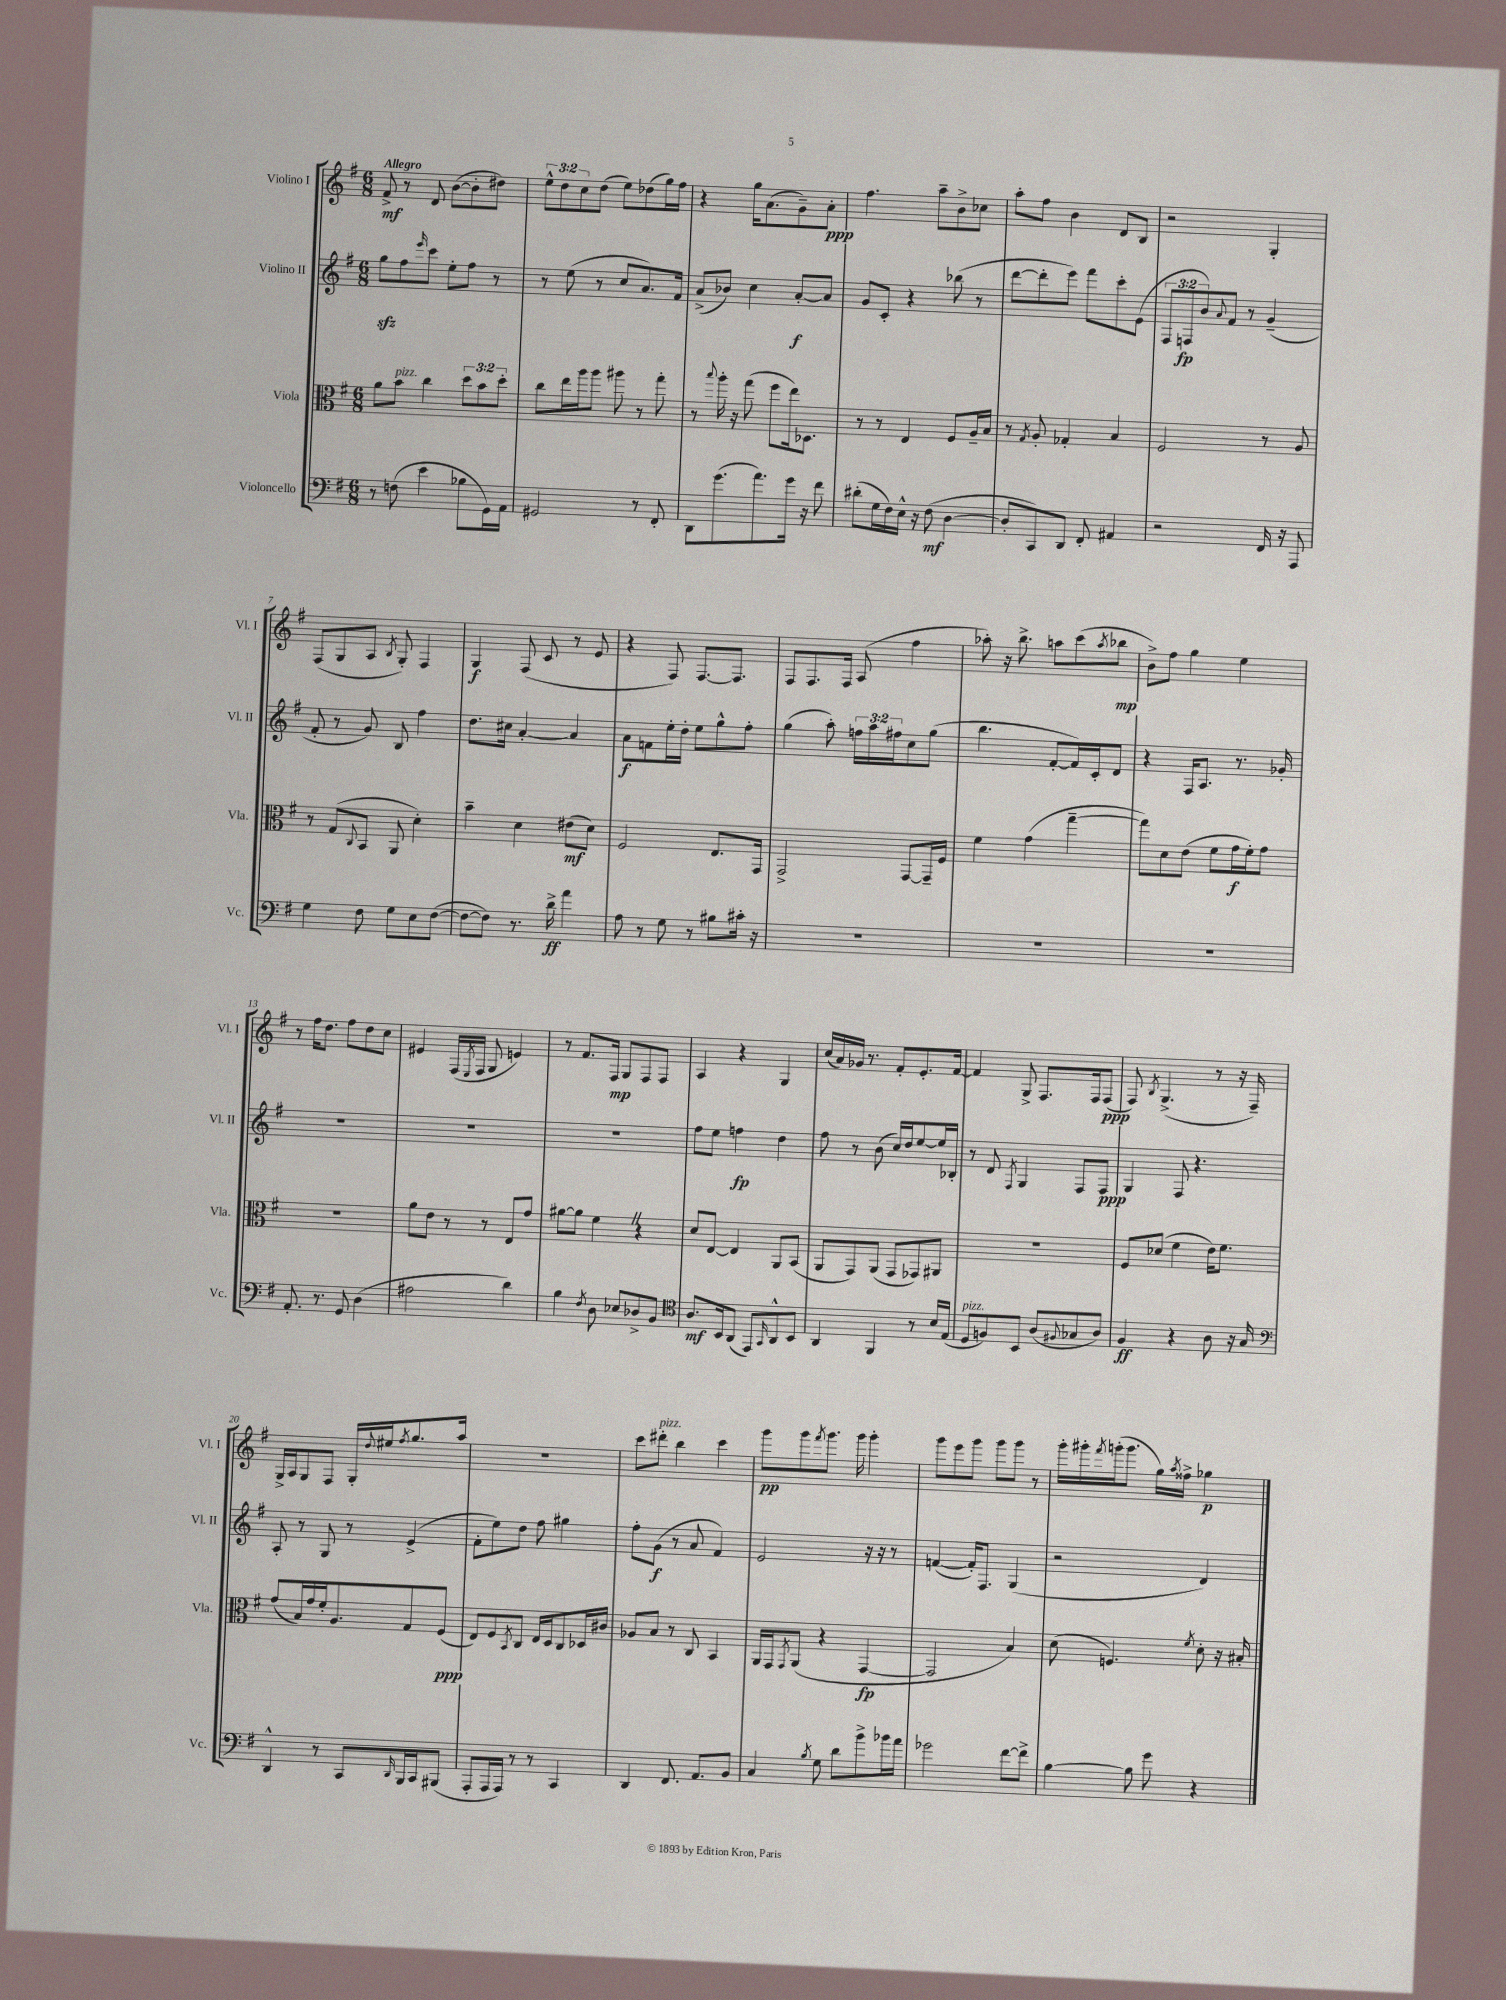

**kern	**kern	**kern	**kern
*staff4	*staff3	*staff2	*staff1
*clefF4	*clefC3	*clefG2	*clefG2
*k[f#]	*k[f#]	*k[f#]	*k[f#]
*M6/8	*M6/8	*M6/8	*M6/8
8r	8a	8gg	8f#^
(8F	8b	8ff#	8r
.	.	16qqeee	.
4e	4cc	8ccc	8d
.	.	8ee'	([8b
8B-	12dd	8ff#	8b']
.	12b	.	.
16GG)	.	8r	8dd#)
.	12dd'	.	.
16AA	.	.	.
=	=	=	=
2GG#	8cc	8r	12ee^^
.	.	.	12dd
.	16ee	(8ee	.
.	.	.	12cc
.	16aa	.	.
.	8aa	8r	(8dd
.	8aa#	8cc	8ee)
8r	8r	8.a)	(8dd-
8FF#'	8gg'	.	16gg)
.	.	16f#	16ff#
=	=	=	=
8DD	8r	(8a^	4r
.	8qqbb	.	.
(8.g	16aa'	8b-)	.
.	16r	.	.
.	(8gg	4cc	16gg
8.a)	.	.	(8.a
.	8ff#	.	.
16g	16ee)	[8a'	8g~)
16r	8.D-	.	.
8f#	.	8a]	8a'
=	=	=	=
(8d#'	8r	8g	4.ff#
16G	8r	8c'	.
16F#)	.	.	.
16E^^	4E	4r	.
16r	.	.	.
(8F#	.	.	8aa~
[4D	8F#	(8bb-	8b^
.	16A~	8r	8cc-
.	16B	.	.
=	=	=	=
8D']	8r	[8ddd	8aa'
.	8qG	.	.
8CC)	8A'	8ddd']	8ff#
8DD	4G-'	8eee)	4b
8FF#'	.	8fff#	.
4AA#	4B	8ccc'	8d
.	.	(8e	8B
=	=	=	=
2r	2F#	12F#	2r
.	.	12F	.
.	.	12b)	.
.	.	8qqa	.
.	.	8f#	.
.	.	8r	.
16FF#	8r	(4g~	4G'
16r	.	.	.
8AAA	8A	.	.
=	=	=	=
4G	8r	8f#'	(8F#
.	(8G	8r	8G
.	8qqC	.	.
8F#	8BB	8g)	8A
.	.	.	8qB
8G	8AA	8B	8G')
8E	4d')	4ff#	4F#
([8F#	.	.	.
=	=	=	=
8F#_	4b~	8.dd	4G
8F#])	.	.	.
.	.	16cc#	.
8.r	4d	[4a'	(8F#
.	.	.	8c
16d^	.	.	.
4a	(8e#	4a]	8r
.	8d)	.	8e
=	=	=	=
8A	2F#	8a	4r
8r	.	8f	.
8G	.	16ee'	8F#)
.	.	16dd'	.
8r	.	8ee	[8.F#
8B#	8.E	8gg^^	.
.	.	.	8.F#]
16c#'	.	8ff#'	.
16r	16GG	.	.
=	=	=	=
2.r	2GG^	(4gg	8F#
.	.	.	8.F#
.	.	8aa')	.
.	.	.	16F#
.	.	24ff	(8A
.	.	24aa	.
.	.	24ff#	.
.	[8GG	8cc	4ff#
.	16GG~]	(8gg	.
.	16F#	.	.
=	=	=	=
2.r	4f#	4.bb	8aa-')
.	.	.	16r
.	.	.	8.bb^
.	(4g	.	.
.	.	[8f#'	8aa
.	[4gg~	16f#])	(8ccc
.	.	16c'	.
.	.	.	8qaa
.	.	8d	8bb-
=	=	=	=
2.r	8gg])	4r	8b^)
.	8d	.	8ff#
.	(8e	16F#	4gg
.	.	8.A	.
.	8f#	.	.
.	16g	8.r	4ee
.	16f#')	.	.
.	8g	.	.
.	.	16g-'	.
=	=	=	=
8.AA'	2.r	2.r	8r
.	.	.	16ff#
8.r	.	.	8.dd
8GG	.	.	8ff#
(4D	.	.	8dd
.	.	.	8cc
=	=	=	=
2A#	8a	2.r	4e#
.	8e	.	.
.	8r	.	(16F#
.	.	.	8qE
.	.	.	16F#
.	8r	.	8G
4d)	8E	.	4e)
.	8g	.	.
=	=	=	=
4B	[8a#	2.r	8r
.	8a#]	.	8.f#
8qF#	.	.	.
8D	4f#	.	.
.	.	.	16F#
8E-	.	.	8G
8D-^	4r	.	8F#
8BB	.	.	8F#
=	=	=	=
*clefC4	*	*	*
8.A	8d	8ff#	4A
.	[8E	8ee	.
16BB	.	.	.
(8AA	4E]	4ff	4r
8EE)	.	.	.
16qqGG	.	.	.
8AA^^	8AA	4dd	4G
8BB	(8BB	.	.
=	=	=	=
4AA	8AA	8ff#	(16cc
.	.	.	16a)
.	8GG)	8r	16g-
.	.	.	8.r
4FF#	(8AA	(8b	.
.	8GG	16cc)	8f#'
.	.	16dd	.
8r	8GG-)	[8ee	8.e'
16B	8AA#	16ee]	.
(16E	.	16B-'	[16f#
=	=	=	=
8D	2.r	8r	4f#]
8F)	.	8d	.
.	.	8qF#	.
8BB	.	4G	8G^
(8A	.	.	8.F#
8qqF#	.	.	.
8G-	.	8F#	.
.	.	.	16F#
8A)	.	8F#	(8F#
=	=	=	=
4F#	8F#	4G	8F#)
.	.	.	8qB
.	(8d-	.	(4.G^
4r	4f#	8F#	.
.	.	4.r	.
8A	16e)	.	8r
.	8.f#	.	.
16r	.	.	16r
16G	.	.	16F#~)
=	=	=	=
*clefF4	*	*	*
4DD^^	(8g	8A'	16G^
.	.	.	16A
.	16B)	8r	8G
.	16g	.	.
8r	16f#'	8G	8F#
.	8.A	.	.
8CC	.	8r	16G'
.	.	.	8qqdd
.	.	.	16ee#
16qqDD	.	.	8qff#
16BBB	8G	(4e^	8.gg
16CC	.	.	.
(8BBB#	(8F#	.	.
.	.	.	16aa
=	=	=	=
8AAA'	8E)	8f#'	2.r
16AAA	8F#	8ee)	.
16AAA)	.	.	.
.	8qBB	.	.
8r	8C	8dd	.
8r	16E	8ff#	.
.	16D	.	.
4CC	8C	4gg#	.
.	16D-	.	.
.	16c#	.	.
=	=	=	=
4DD	8A-	8ff#'	8ccc
.	8B	(8g	8ddd#'
8.FF#	8r	8r	4bb
.	8C	8a	.
8.AA	.	.	.
.	4BB	4f#)	4ccc
8BB	.	.	.
=	=	=	=
4C	16AA	2e	8ggg
.	16GG	.	.
.	8qGG	.	.
.	(8AA	.	8ggg
8qB	.	.	8qfff#
8G	4r	.	8.ggg
8d	.	.	.
.	.	.	16ggg
8b^	[4GG	16r	4ggg'
.	.	16r	.
16b-	.	8r	.
16a	.	.	.
=	=	=	=
2g-	2GG]	([4f	8ggg
.	.	.	8eee
.	.	16f'])	8ggg
.	.	8.F#	.
.	.	.	8ggg
[8f#	4B)	(4G	8ggg
8f#^]	.	.	8r
=	=	=	=
[4B	(8d	2r	16ggg'
.	.	.	16ggg#'
.	.	.	8qfff#
.	4.F)	.	(16ggg'
.	.	.	8.ggg
8B]	.	.	.
8g	.	.	16gg)
.	.	.	8qaa
.	.	.	16ff##^
.	8qf#	.	.
4r	8d'	4d)	4gg-
.	16r	.	.
.	16B#'	.	.
==	==	==	==
*-	*-	*-	*-
